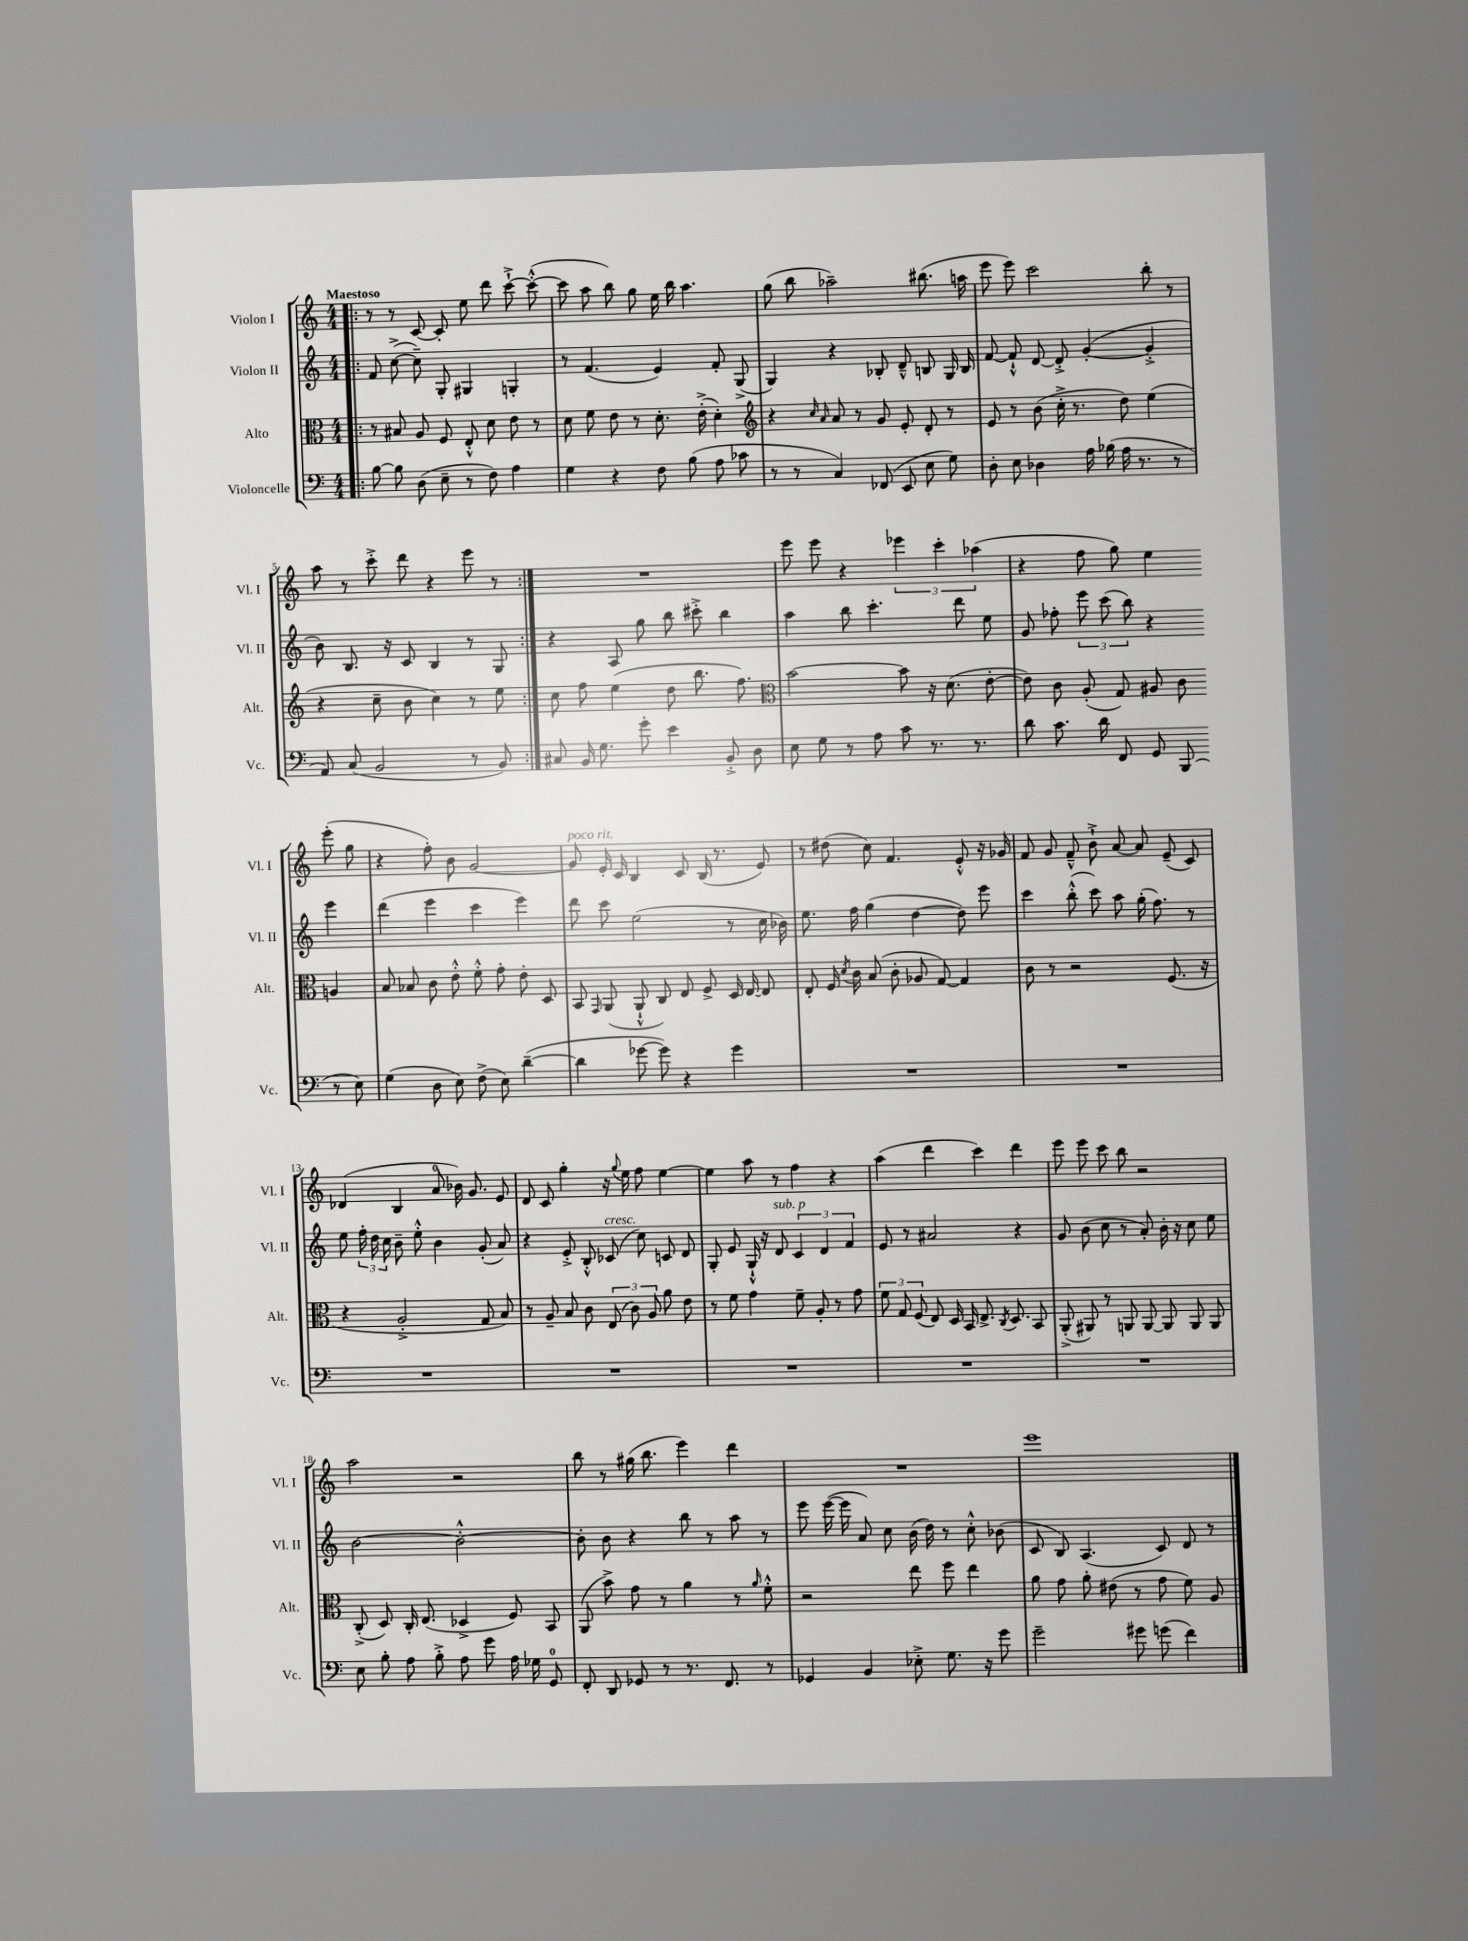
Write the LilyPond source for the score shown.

<<
\new StaffGroup <<
\new Staff = "s0" \with { instrumentName = "Violon I" shortInstrumentName = "Vl. I" } {
    \clef treble \key c \major \numericTimeSignature \time 4/4 \tempo "Maestoso"
    \autoBeamOff \repeat volta 2 { \bar ".|:" r8 r8 c'8~ c'8-. e''8 d'''8 c'''8~-!-> c'''8~-.-^( |
    c'''8 a''8 b''8) g''8 e''16 b''16 a''4. |
    g''8( b''8 aes''2--) bis''8.( a''16 |
    e'''8 e'''8) c'''2 b''8-. r8 |
    a''8 r8 c'''8-.-> d'''8 r4 e'''8 r8 | }
    R1 |
    e'''8 e'''8 r4 \tuplet 3/2 { ees'''4 c'''4-. aes''4( } |
    r4 f''8 g''8) e''4 e'''8-.( g''8 |
    r4 f''8-.) b'8 g'2~ |
    g'8^\markup { \italic "poco rit." } e'16-. c'16 b4 c'8 b16( r8. e'8) |
    r8 dis''8( c''8) f'4. e'8-.-^ r16 ges'16 |
    f'8 g'8 f'8---^ b'8-!-> a'8~ a'8 e'8--( c'8) |
    des'4( b4 a'8-0 bes'16) g'8. e'8 |
    d'8 c'8 g''4-. r16 \appoggiatura { g''8 } e''16 f''8 e''4~ |
    e''4 a''8 r8 f''4 r4 |
    a''4( d'''4 c'''4) d'''4 |
    e'''8 e'''8 c'''8 b''8 r2 |
    a''2 r2 |
    b''8 r8 gis''16( b''8. e'''4) d'''4 |
    R1 |
    e'''1 \bar "|." |
}
\new Staff = "s1" \with { instrumentName = "Violon II" shortInstrumentName = "Vl. II" } {
    \clef treble \key c \major \numericTimeSignature \time 4/4
    \autoBeamOff \repeat volta 2 { \bar ".|:" f'8 c''8~->( c''8--) g8-. gis4 g4-. |
    r8 f'4.( e'4) f'8-. g8->( |
    g4) r4 bes8-. d'8---^ b8 g16 b16 |
    f'8~ f'8-!-^ d'8~ d'8-.-> g'4~-.( g'4-.-> |
    b'8) b8. r16 c'8 b4 r8 g8 | }
    r4 a8 g''8 b''8 cis'''8-.-> b''4 |
    a''4 b''8 c'''4.-. d'''8 e''8 |
    g'8 fes''8-. \tuplet 3/2 { e'''8 c'''8( b''8) } r4 e'''4 |
    d'''4( e'''4 c'''4 e'''4) |
    d'''8 c'''8 e''2( r8 c''16 bes'16) |
    e''8. f''16 g''4( d''4~ d''8) e'''8 |
    c'''4 b''8-.-^( c'''8) a''8 g''16-.( f''8.) r8 |
    e''8 \tuplet 3/2 { f''16-. d''16 c''16 } b'8-- e''8-.-^ b'4 g'8-.( a'8) |
    r4 e'8-.-> b8-.-^ ces'8^\markup { \italic "cresc." }( c''8) c'8 d'8 |
    g8-. e'8 g16-!-^ r16 d'8^\markup { \italic "sub. p" } \tuplet 3/2 { c'4 d'4 f'4 } |
    e'8 r8 ais'2 r4 |
    g'8 b'8( c''8 r8 a'8-.) b'16-. r16 c''8 e''8 |
    b'2~ b'2~-.-^ |
    b'8-. b'8 r4 b''8 r8 a''8 r8 |
    e'''8 e'''16~( e'''16 a'8) c''8 b'16( d''16) r8 c''8-.-^ bes'8( |
    c'8 b8) a4.( c'8) d'8 r8 \bar "|." |
}
\new Staff = "s2" \with { instrumentName = "Alto" shortInstrumentName = "Alt." } {
    \clef alto \key c \major \numericTimeSignature \time 4/4
    \autoBeamOff \repeat volta 2 { \bar ".|:" r8 bis8 a8 f8 e8-.-^ d'8 e'8 r8 |
    d'8 f'8 e'8 r8 d'8.-. e'16-.->( d'4-.) |
    \clef treble r4 \grace { c''16 a'16 } a'8 r8 g'8 e'8-. d'8-. r8 |
    e'8 r8 b'8( c''16-.-> r8. d''8) e''4( |
    r4 c''8-- b'8 c''4) r8 e''8 | }
    c''8 f''8 e''4( d''8 b''8. f''8.) |
    \clef alto b'2~ b'8 r16 d'8.( e'8~-. |
    e'8) c'8 a8-.( g8) ais8 c'8 a4 |
    b8 bes8 c'8 e'8-.-^ f'8-.-^ g'8-. e'8-. d8 |
    b,8 \grace { g,16 } a,8( a,8-!-^ c8) e8 f8-> d16 e16~ e8 |
    e8-. f16 \acciaccatura { d'8 } c'16 b8( c'8-. aes8 g8~) g4 |
    c'8 r8 r2 f8.( r16 |
    r4 a2-.-> g8 b8) |
    r8 a8-- b8 c'8 \tuplet 3/2 { e8( c'8) a8 } a'8 e'8 |
    r8 f'8 g'4 f'8-- a8-. r8 g'8 |
    \tuplet 3/2 { f'8 g8 f8( } e8) d16 b,16 e8.-> \acciaccatura { c8 } d8. b,8 |
    a,8-.->( ais,8) r8 a,8 a,8~ a,8 a,8 a,8 |
    c8-.->( d8) c16-. e8.( des4-> f8) b,8 |
    a,8( b'8->) g'8 r8 a'4 r8 \grace { a'16 } f'8-.-^ |
    r2 e''8 f''8 e''4 |
    a'8 g'8 a'8-. eis'8( r8 g'8 f'8) a8 \bar "|." |
}
\new Staff = "s3" \with { instrumentName = "Violoncelle" shortInstrumentName = "Vc." } {
    \clef bass \key c \major \numericTimeSignature \time 4/4
    \autoBeamOff \repeat volta 2 { \bar ".|:" b8~ b8 d8( e8-- r8 f8) a4 |
    g4 r4 f8 b8( a8 ces'8 |
    r8 r8 c4) fes,8( e,8 e8 g8) |
    d8-. e8 des4 a16 bes16( a16 r8. r8 |
    a,8) c8( b,2 r8 b,8) | }
    cis8 b,16 g8. g'8-. e'4 b,8-.-> d8 |
    e8 g8 r8 a8 c'8 r8. r8. |
    d'8 c'8. d'16 f,8 g,8 b,,8( r8 e8) |
    g4( d8 e8) f8->( e8) d'4~--( |
    d'4 ges'8~ ges'8) r4 ges'4 |
    R1 |
    R1 |
    R1 |
    R1 |
    R1 |
    R1 |
    R1 |
    e8 b8-. a8 b8-.-> a8 g'8 a16 ges16 g,8-0 |
    f,8-. d,8 ges,8 r8 r8. f,8. r8 |
    ges,4 b,4 ees8-.-> g8. r16 g'8 |
    g'2-- gis'8 g'8( f'4) \bar "|." |
}
>>
>>
